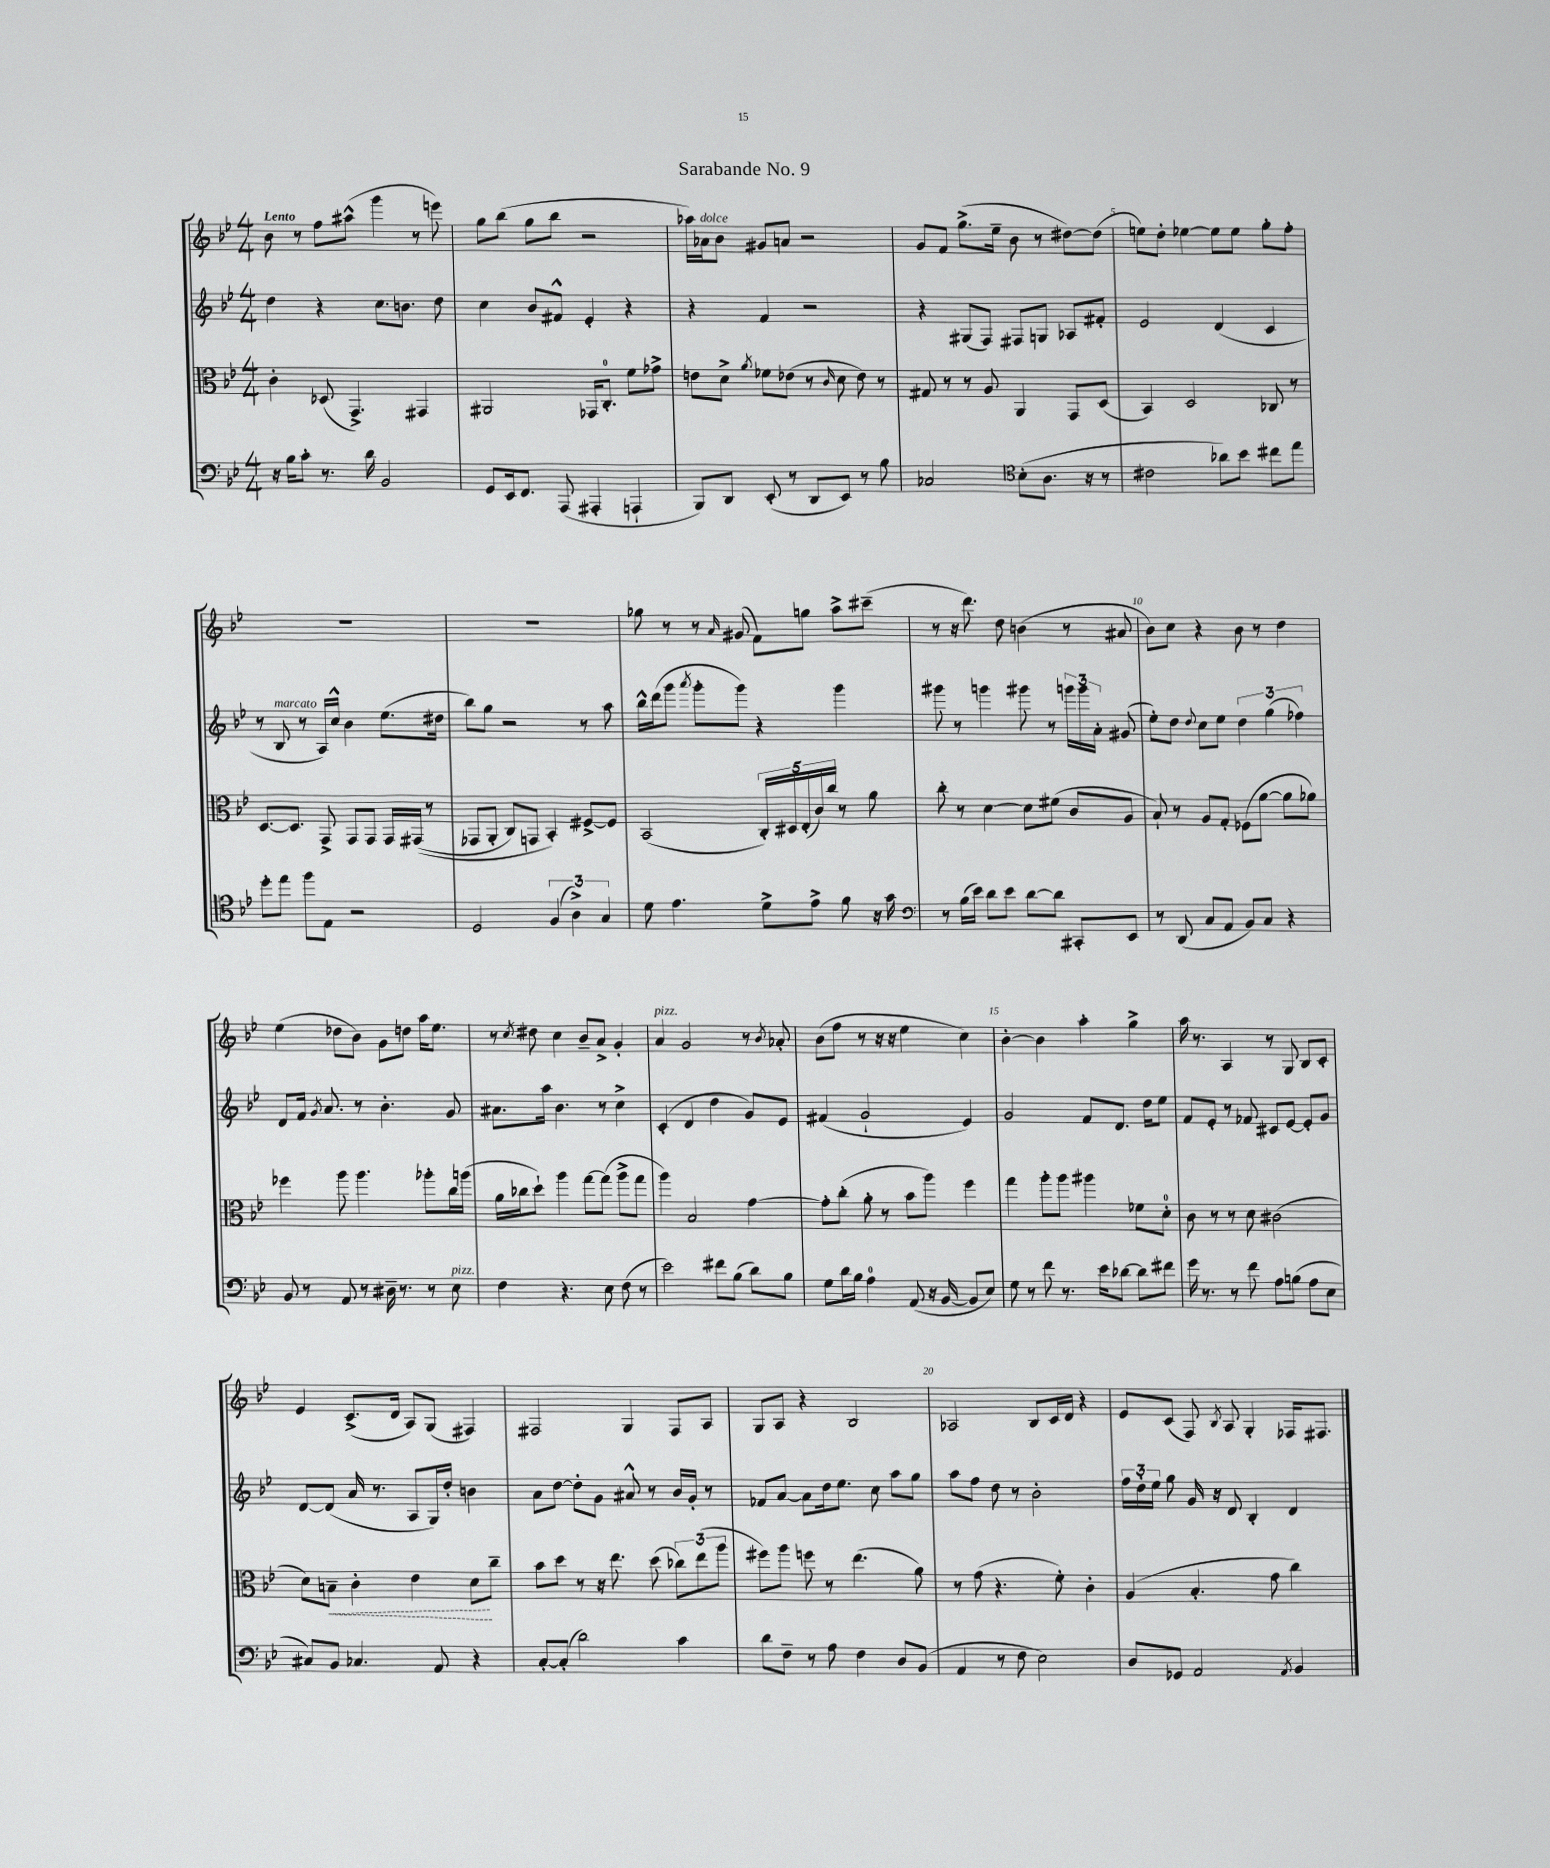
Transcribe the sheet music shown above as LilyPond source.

\header { title = "Sarabande No. 9" }
<<
\new StaffGroup <<
\new Staff = "s0" {
    \clef treble \key bes \major \numericTimeSignature \time 4/4 \tempo "Lento"
    \autoBeamOff bes'8 r8 f''8[ ais''8]-^( g'''4 r8 e'''8) |
    g''8[ bes''8]( g''8[ bes''8] r2 |
    aes''16[) aes'16^\markup { \italic "dolce" } bes'8] gis'8[ a'8] r2 |
    g'8[ f'8] g''8.[->( ees''16]-- bes'8 r8 dis''8[~) dis''8]( |
    e''8[) d''8]-. ees''4~ ees''8[ ees''8] g''8[-. f''8]-. |
    R1 |
    R1 |
    ges''8 r8 r8 \grace { a'16 } gis'8( f'8[) g''8] a''8[-> cis'''8]--( |
    r8 r16 d'''8.) d''8 b'4( r8 ais'8 |
    bes'8[) c''8] r4 bes'8 r8 d''4 |
    ees''4( des''8[ bes'8]) g'8[ d''8] a''16[ ees''8.] |
    r8 \acciaccatura { c''8 } dis''8 c''4 bes'8[-- a'8]-> g'4-. |
    a'4^\markup { \italic "pizz." } g'2 r8 \acciaccatura { bes'8 } aes'8-. |
    bes'8[( f''8] r8 r16 r16 ees''4 c''4) |
    bes'4~-. bes'4 a''4-. g''4-> |
    a''16 r8. a4 r8 g8 bes8[ c'8]-. |
    ees'4 c'8.[->( d'16] a8[) g8]( fis4) |
    fis2 g4 fis8[ a8] |
    g8[ a8] r4 bes2 |
    aes2 bes8[ c'16 d'16] r4 |
    ees'8[ c'8]( f8) \acciaccatura { bes8 } a8 g4-. fes16[ fis8.] \bar "|." |
}
\new Staff = "s1" {
    \clef treble \key bes \major \numericTimeSignature \time 4/4
    \autoBeamOff d''4 r4 c''8.[ b'8.] d''8 |
    c''4 bes'8[ fis'8]-^ ees'4-. r4 |
    r4 f'4 r2 |
    r4 gis8[( f8]) fis8[ g8] aes8[ fis'8]-. |
    ees'2 d'4( c'4 |
    r8 bes8^\markup { \italic "marcato" } r8 a16[) c''16]-^ bes'4 ees''8.[( dis''16] |
    bes''8[) g''8] r2 r8 a''8 |
    bes''16[-^ d'''16( g'''8] \acciaccatura { a'''8 } g'''8[-. g'''8]) r4 g'''4 |
    gis'''8 r8 g'''4 gis'''8 r8 \tuplet 3/2 { g'''16[ g'''16 a'16]-. } gis'8( |
    ees''8[-.) d''8] \appoggiatura { d''8 } c''8[ ees''8] \tuplet 3/2 { d''4 g''4( fes''4) } |
    d'8[ f'16] \acciaccatura { g'8 } a'8. r8 bes'4.-. g'8 |
    ais'8.[ a''16] bes'4. r8 c''4-> |
    c'4-.( d'4 d''4 g'8[) ees'8] |
    fis'4( g'2-! ees'4) |
    g'2 f'8[ d'8.] d''16[ ees''8] |
    f'8[ ees'8]-. r8 fes'8 cis'8[ ees'8]~ ees'8[-. g'8] |
    d'8[~ d'8]( a'16 r8. a8[ g16) d''16]-. b'4 |
    a'8[ d''8]~ d''8[-. g'8] ais'8-^ r8 bes'16[ g'16]-. r8 |
    fes'8[ a'8]~ a'8[ d''16 ees''8.] c''8 a''8[ g''8] |
    a''8[ f''8] d''8 r8 bes'2-. |
    \tuplet 3/2 { f''16[ d''16-. ees''16] } g''8 g'16 r16 d'8 bes4-. d'4 \bar "|." |
}
\new Staff = "s2" {
    \clef alto \key bes \major \numericTimeSignature \time 4/4
    \autoBeamOff c'4-. des8( g,4.->) gis,4 |
    ais,2 ges,16[ c8.]-0-. f'8[ ges'8]-> |
    e'8[ d'8]-> \acciaccatura { a'8 } fes'8[ ees'8]( r8 \grace { c'16 } d'8 ees'8) r8 |
    gis8 r8 r8 a8 a,4 g,8[ d8]( |
    bes,4) d2 ces8 r8 |
    d8.[~ d8.] g,8-> g,8[ g,8] g,16[ gis,16](\( r8 |
    ges,8[ a,8]-. c8[) g,8] bes,4-.\) fis8[~-> fis8] |
    bes,2( \tuplet 5/4 { c16[-.) dis16 ees16-.( c'16) c''16] } r8 a'8 |
    c''8-. r8 d'4~ d'8[ fis'8]( c'8[ a8] |
    bes8-!) r8 a8[ g8]-. fes8[( a'8]~ a'8[ aes'8]) |
    fes''4 a''8 a''4. aes''8[-. c''16 a''16]( |
    a'16[ ces''16 d''8]-!) a''4 g''8[~ g''8]( a''8[-> g''8] |
    a''4) bes2 g'4~ |
    g'8[-. c''8]-.( a'8-. r8 bes'8[ a''8]) f''4 |
    g''4 a''8[-. a''8] ais''4 fes'8[ d'8]-0-. |
    c'8 r8 r8 d'8 cis'2( |
    d'8[) \once \override Hairpin.style = #'dashed-line b8]--\< c'4-. ees'4 d'8[\! c''8]-- |
    bes'8[ d''8] r8 r16 ees''8. d''8( \tuplet 3/2 { ces''8[) ees''8( a''8] } |
    fis''8[) a''8] f''8 r8 ees''4.( a'8) |
    r8 g'8( r4. f'8-.) c'4-. |
    a4( bes4.-. g'8 c''4) \bar "|." |
}
\new Staff = "s3" {
    \clef bass \key bes \major \numericTimeSignature \time 4/4
    \autoBeamOff r16 bes16[ c'8]-. r8. d'16 bes,2 |
    g,8[ ees,16 f,8.] a,,8( ais,,4-. a,,4-! |
    bes,,8[) d,8] ees,8-.( r8 d,8[ ees,8]) r8 bes8 |
    ces2 \clef tenor bes8[-.( a8.] r16 r8 |
    cis'2 aes'8[) bes'8] cis''8[ ees''8] |
    d''8[-. ees''8] f''8[ ees8] r2 |
    d2 \tuplet 3/2 { f4( a4->) g4 } |
    d'8 ees'4. d'8[-> ees'8]-> f'8 r16 g'16 |
    \clef bass r8 bes16[( ees'16]) d'8[ ees'8] d'8[~ d'8] cis,8[-. ees,8] |
    r8 d,8( c8[ a,8] bes,8[) c8] r4 |
    bes,8 r8 a,8 r8 dis16-- r8. r8 ees8^\markup { \italic "pizz." } |
    f4 r4. ees8 f8( r8 |
    ees'2) fis'8[ bes8]( d'8[) bes8] |
    g8[ d'16 bes16] a4-0 a,8( r16 bes,16~ bes,8[ ees8]) |
    g8 r8 f'8 r8. ees'16[ des'8]~ des'8[ fis'8] |
    g'16 r8. r8 f'8 a8[ b8]( a8[ ees8] |
    cis8[) bes,8] ces4. a,8 r4 |
    c8[~-. c8]-.( d'2) c'4 |
    d'8[ f8]-- r8 a8 f4 d8[ bes,8]( |
    a,4 r8 f8 ees2) |
    d8[ ges,8] a,2 \acciaccatura { a,8 } bes,4 \bar "|." |
}
>>
>>
\layout { \context { \Score \override BarNumber.break-visibility = ##(#f #t #t) barNumberVisibility = #(every-nth-bar-number-visible 5) } }
